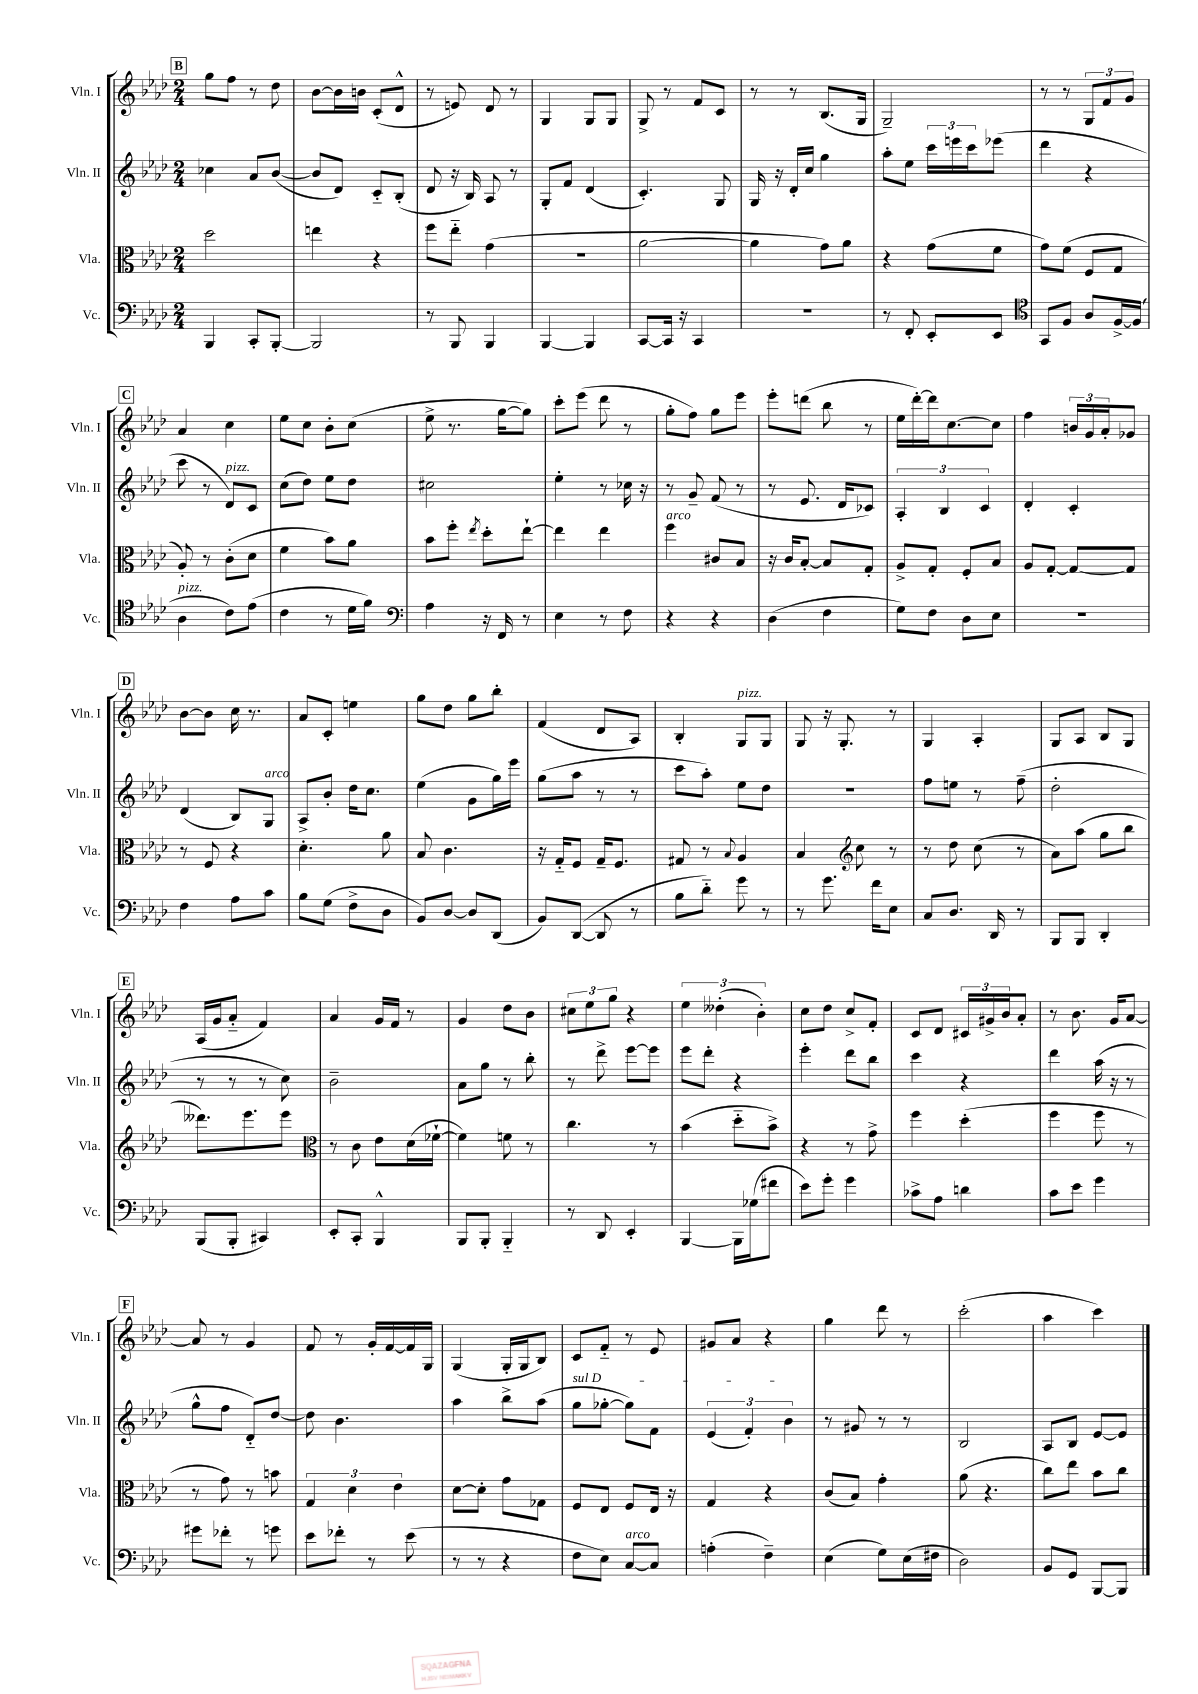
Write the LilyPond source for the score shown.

<<
\new StaffGroup <<
\new Staff = "s0" \with { instrumentName = "Vln. I" shortInstrumentName = "Vln. I" } {
    \clef treble \key aes \major \numericTimeSignature \time 2/4
    \mark \markup { \box "B" } g''8 f''8 r8 des''8 |
    bes'8~ bes'16 b'16 c'8-.( des'8-^ |
    r8 e'8) des'8 r8 |
    g4 g8 g8 |
    g8-> r8 f'8 c'8 |
    r8 r8 bes8.( g16 |
    g2--) |
    r8 r8 \tuplet 3/2 { g8 f'8 g'8 } |
    \mark \markup { \box "C" } aes'4 c''4 |
    ees''8 c''8 bes'8-. c''8( |
    ees''8-> r8. g''16~ g''8) |
    c'''8-. ees'''8( des'''8 r8 |
    g''8-. f''8) g''8 ees'''8 |
    ees'''8-. d'''8( bes''8 r8 |
    ees''16 des'''16~-.) des'''16 c''8.~ c''8 |
    f''4 \tuplet 3/2 { b'16 g'16 aes'16-. } ges'8 |
    \mark \markup { \box "D" } bes'8~ bes'8 c''16 r8. |
    aes'8 c'8-. e''4 |
    g''8 des''8 g''8 bes''8-. |
    f'4( des'8 aes8) |
    bes4-. g8^\markup { \italic "pizz." } g8 |
    g8 r16 g8.-. r8 |
    g4 aes4-. |
    g8 aes8 bes8 g8 |
    \mark \markup { \box "E" } aes16( g'16 aes'8-_ f'4) |
    aes'4 g'16 f'16 r8 |
    g'4 des''8 bes'8 |
    \tuplet 3/2 { cis''8 ees''8 g''8 } r4 |
    \tuplet 3/2 { ees''4 deses''4-.( bes'4-.) } |
    c''8 des''8 c''8-> f'8-. |
    c'8 des'8 \tuplet 3/2 { cis'16 gis'16-> bes'16 } aes'8-. |
    r8 bes'8. g'16 aes'8~ |
    \mark \markup { \box "F" } aes'8 r8 g'4 |
    f'8 r8 g'16-. f'16~ f'16 g16 |
    g4( g16-. g16 bes8) |
    c'8 f'8-_ r8 ees'8 |
    gis'8 aes'8 r4 |
    g''4 des'''8 r8 |
    c'''2-.( |
    aes''4 c'''4) \bar "|." |
}
\new Staff = "s1" \with { instrumentName = "Vln. II" shortInstrumentName = "Vln. II" } {
    \clef treble \key aes \major \numericTimeSignature \time 2/4
    \mark \markup { \box "B" } ces''4 aes'8 bes'8~( |
    bes'8 des'8) c'8-_ bes8-.( |
    des'8 r16 bes16) aes8 r8 |
    g8-. f'8 des'4( |
    c'4.-.) g8 |
    g16 r16 des'16-. c''16 g''4 |
    aes''8-. ees''8 \tuplet 3/2 { c'''16 e'''16 c'''16 } ees'''8( |
    des'''4 r4 |
    \mark \markup { \box "C" } c'''8 r8 des'8^\markup { \italic "pizz." }) c'8 |
    c''8( des''8) ees''8 des''8 |
    cis''2 |
    ees''4-. r8 ces''16 r16 |
    r8 g'8-- f'8( r8 |
    r8 ees'8. des'16 ces'8) |
    \tuplet 3/2 { aes4-. bes4 c'4 } |
    des'4-. c'4-. |
    \mark \markup { \box "D" } des'4( bes8) g8^\markup { \italic "arco" } |
    aes8-> bes'8-. des''16 c''8. |
    ees''4( g'8 g''16) ees'''16 |
    g''8( aes''8 r8 r8 |
    c'''8 aes''8-.) ees''8 des''8 |
    r2 |
    f''8 e''8 r8 f''8--( |
    des''2-. |
    \mark \markup { \box "E" } r8 r8 r8 c''8) |
    bes'2-- |
    aes'8 g''8 r8 bes''8-. |
    r8 des'''8-> ees'''8~ ees'''8 |
    ees'''8 des'''8-. r4 |
    ees'''4-. des'''8 bes''8 |
    c'''4 r4 |
    des'''4 aes''16( r16 r8 |
    \mark \markup { \box "F" } g''8-^ f''8 des'8-_) des''8~ |
    des''8 bes'4. |
    aes''4 bes''8-> aes''8( |
    \once \override TextSpanner.bound-details.left.text = \markup { \italic "sul D" } g''8\startTextSpan ges''8~-. ges''8) f'8 |
    \tuplet 3/2 { ees'4( f'4-.) bes'4\stopTextSpan } |
    r8 gis'8 r8 r8 |
    bes2 |
    aes8 bes8 ees'8~ ees'8 \bar "|." |
}
\new Staff = "s2" \with { instrumentName = "Vla." shortInstrumentName = "Vla." } {
    \clef alto \key aes \major \numericTimeSignature \time 2/4
    \mark \markup { \box "B" } des''2 |
    e''4 r4 |
    f''8 ees''8-_ g'4( |
    R2 |
    aes'2~ |
    aes'4 g'8) aes'8 |
    r4 g'8( f'8 |
    g'8) f'8( f8 g8 |
    \mark \markup { \box "C" } aes8-.) r8 c'8-.( des'8 |
    f'4 bes'8) aes'8 |
    bes'8 f''8-. \acciaccatura { ees''8 } des''8-. ees''8~-! |
    ees''4 ees''4 |
    f''4^\markup { \italic "arco" } cis'8 bes8 |
    r16 c'16 bes8~-. bes8 g8-. |
    aes8-> g8-. f8-. bes8 |
    aes8 g8~-. g8~ g8 |
    \mark \markup { \box "D" } r8 f8 r4 |
    des'4.-. aes'8 |
    bes8 c'4. |
    r16 g16-_ f8 g16-- f8. |
    gis8 r8 \appoggiatura { bes8 } aes4 |
    bes4 \clef treble c''8 r8 |
    r8 des''8 c''8( r8 |
    aes'8) aes''8( g''8 bes''8 |
    \mark \markup { \box "E" } deses'''8.) ees'''8. ees'''8 |
    \clef alto r8 c'8 ees'8 des'16( fes'16~-! |
    fes'4) f'8 r8 |
    c''4. r8 |
    bes'4( des''8-_ bes'8->) |
    r4 r8 g'8-> |
    f''4 des''4-.( |
    f''4 f''8 r8 |
    \mark \markup { \box "F" } r8 g'8) r8 b'8 |
    \tuplet 3/2 { g4 des'4 ees'4 } |
    des'8~ des'8-. g'8 ges8 |
    f8 ees8 f8 ees16 r16 |
    g4 r4 |
    c'8( bes8) g'4-. |
    aes'8( r4. |
    c''8) ees''8 bes'8 c''8 \bar "|." |
}
\new Staff = "s3" \with { instrumentName = "Vc." shortInstrumentName = "Vc." } {
    \clef bass \key aes \major \numericTimeSignature \time 2/4
    \mark \markup { \box "B" } bes,,4 c,8-. bes,,8~-. |
    bes,,2 |
    r8 bes,,8 bes,,4 |
    bes,,4~ bes,,4 |
    c,8~ c,16 r16 c,4 |
    R2 |
    r8 f,8-. ees,8-. ees,8 |
    \clef tenor g,8 f8 aes8 f16~-> f16( |
    \mark \markup { \box "C" } aes4^\markup { \italic "pizz." } c'8) ees'8( |
    c'4 r8 des'16 f'16) |
    \clef bass aes4 r16 f,16 r8 |
    ees4 r8 f8 |
    r4 r4 |
    des4( f4 |
    g8) f8 des8 ees8 |
    R2 |
    \mark \markup { \box "D" } f4 aes8 c'8 |
    bes8 g8( f8-> des8 |
    bes,8) des8~ des8 des,8( |
    bes,8) des,8~( des,8 r8 |
    bes8 des'8-_) g'8 r8 |
    r8 g'8. f'16 ees8 |
    c8 des8. des,16 r8 |
    bes,,8 bes,,8 des,4-. |
    \mark \markup { \box "E" } bes,,8( bes,,8-. cis,4) |
    ees,8-. c,8-. bes,,4-^ |
    bes,,8 bes,,8-. bes,,4-_ |
    r8 des,8 ees,4-. |
    bes,,4~ bes,,16 ges16( fis'8 |
    ees'8) g'8-. g'4 |
    ces'8-> aes8 d'4 |
    c'8 ees'8 g'4 |
    \mark \markup { \box "F" } gis'8 fes'8-. r8 g'8 |
    ees'8 fes'8-. r8 ees'8( |
    r8 r8 r4 |
    f8 ees8) c8~^\markup { \italic "arco" } c8 |
    a4-.( f4--) |
    ees4( g8) ees16( fis16 |
    des2) |
    bes,8 g,8 bes,,8~ bes,,8 \bar "|." |
}
>>
>>
